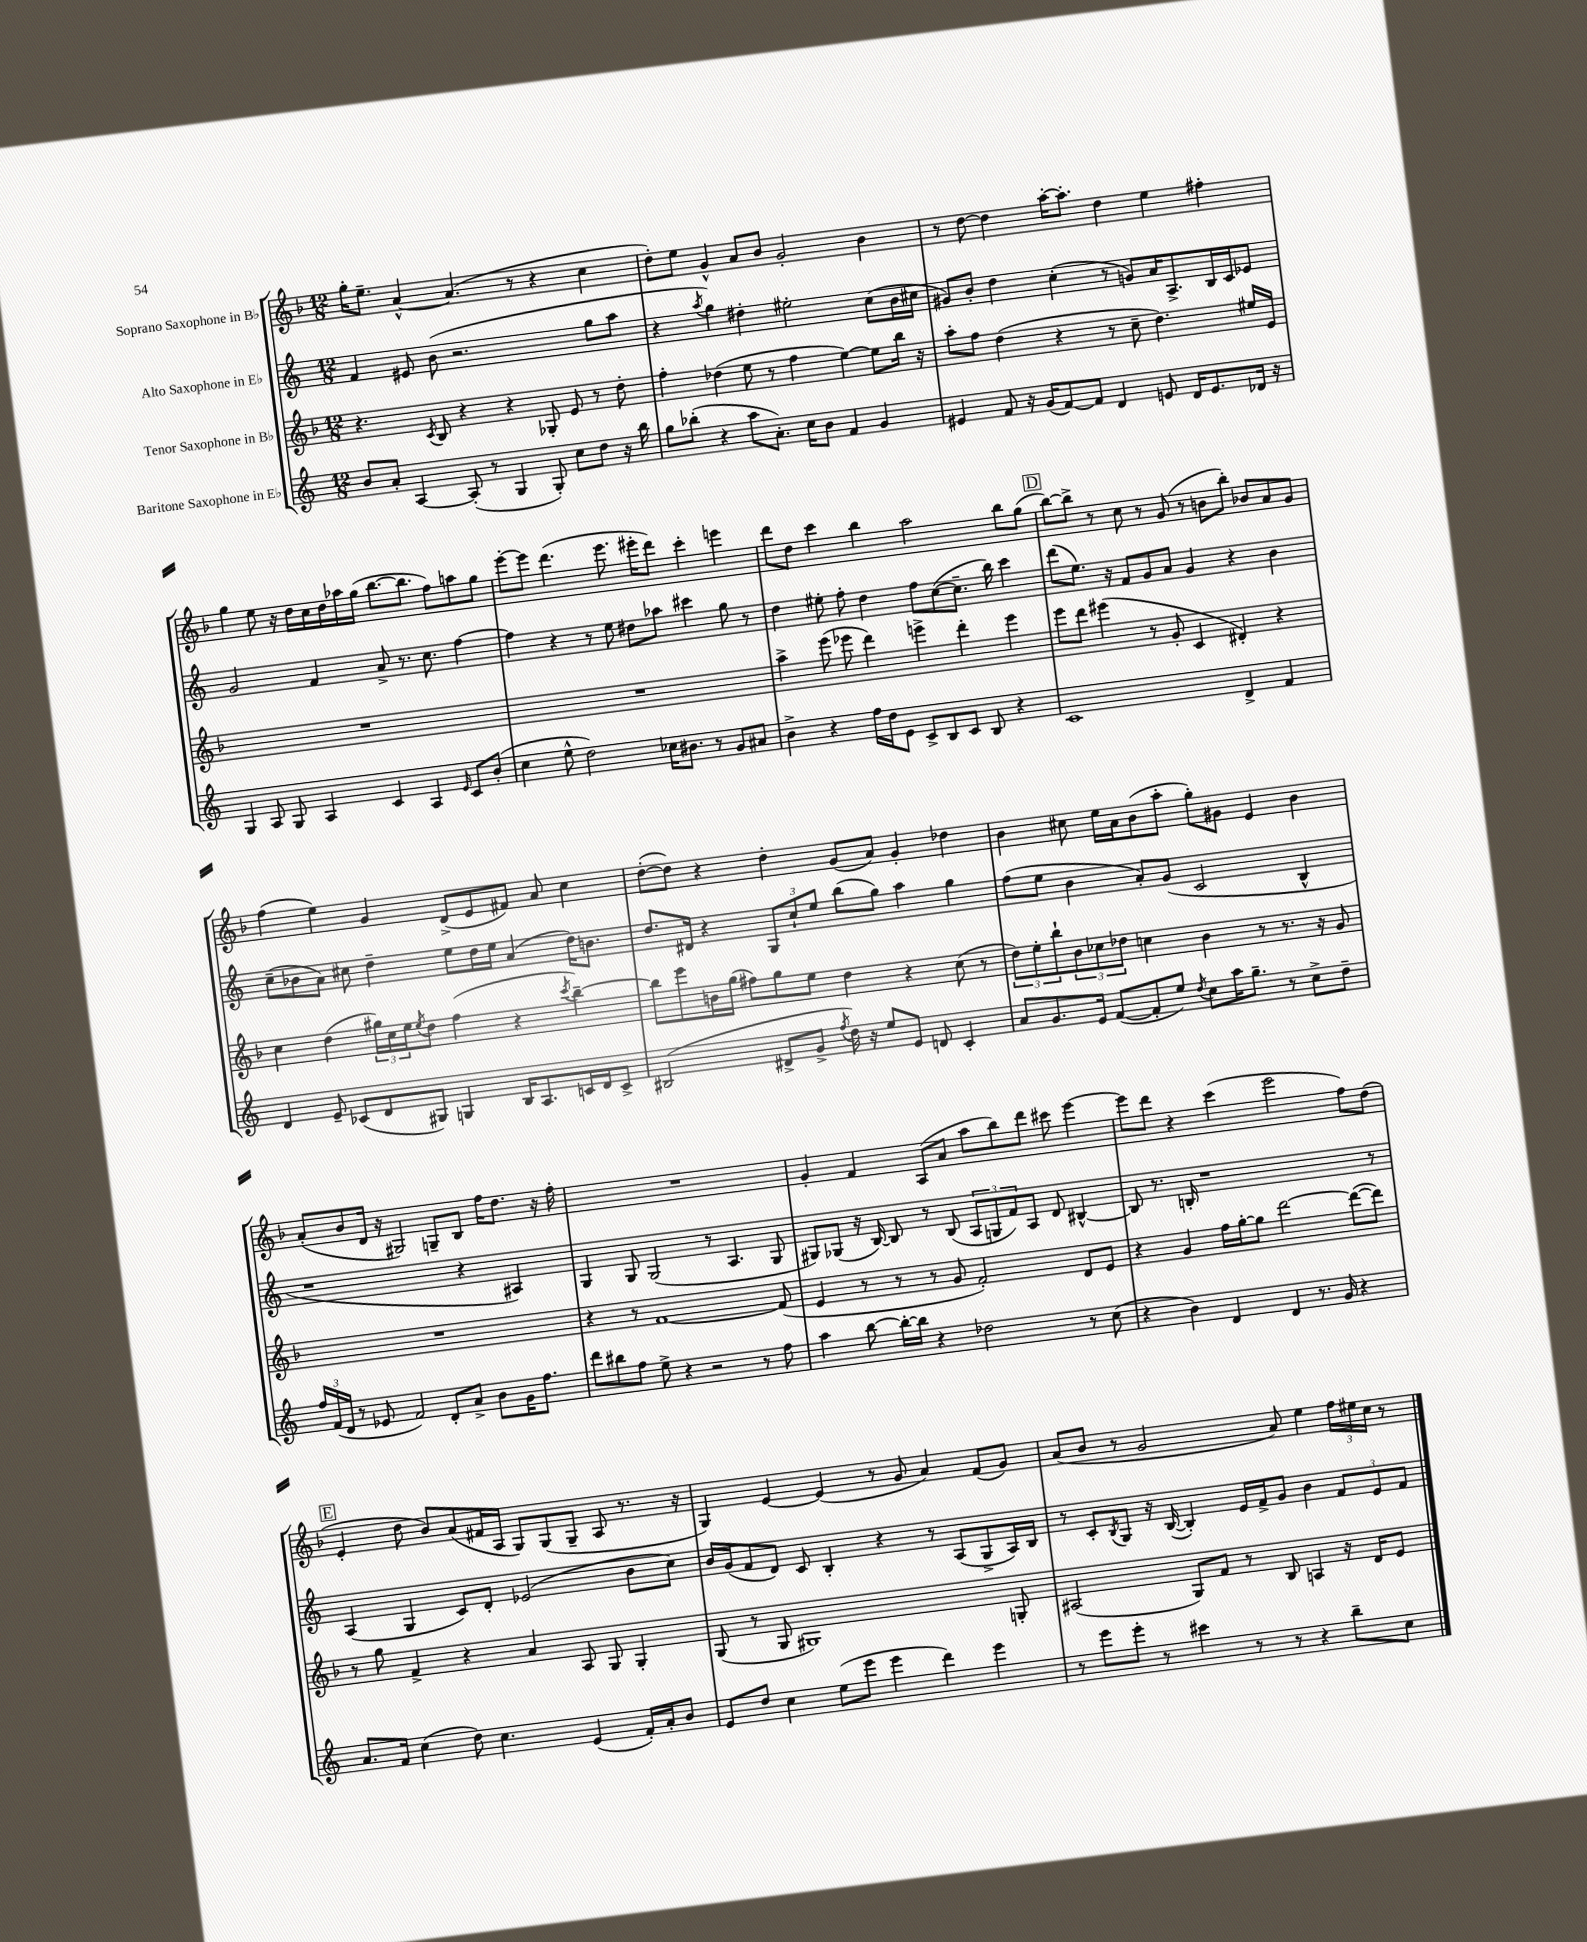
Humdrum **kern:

**kern	**kern	**kern	**kern
*staff4	*staff3	*staff2	*staff1
*clefG2	*clefG2	*clefG2	*clefG2
*k[]	*k[b-]	*k[]	*k[b-]
*M12/8	*M12/8	*M12/8	*M12/8
8b	4.r	4f	16gg'
.	.	.	8.ee~
8a'	.	.	.
[4A	.	8e#	[4a^^
.	8qc	.	.
.	8B-	(8b	.
(8A']	4r	2.r	(4.a]
8r	.	.	.
4G	4r	.	.
.	.	.	8r
8G')	8G-'	.	4r
8cc	8e	.	.
8dd	8r	8gg	4cc
16r	8dd'	8aa	.
16bb	.	.	.
=	=	=	=
8gg	4ff'	4r	8dd')
(8bb-'	.	.	8ee
.	.	8qaa	.
4r	(4dd-	4gg)	4g^^
8aa	8ee	4dd#'	8a
8.a')	8r	.	8b-
.	4ff	2ee#'	2g'
16cc	.	.	.
8b	.	.	.
4f	[4ee)	.	.
4g	8ee]	(8cc	4b-
.	16bb-	16b	.
.	16r	16cc#	.
=	=	=	=
4e#	8aa'	8g#)	8r
.	8ff	8b'	[8dd
8f	(4dd	4dd	4dd]
16r	.	.	.
(16g	.	.	.
[8f)	4r	(4cc'	[16aa'
.	.	.	8.aa']
8f]	.	.	.
4d	8r	8r	4dd
.	8cc~	8g)	.
8e	4.dd)	16a	4ee
.	.	8.A^	.
16d	.	.	.
8.e	.	.	.
.	.	16B	4ff#'
.	.	16c	.
16d-	16ee#	8e-	.
16r	16e	.	.
=	=	=	=
4G	1.r	2g	4gg
8A	.	.	8ee
8G	.	.	16r
.	.	.	16dd
4A	.	4f	16cc
.	.	.	16dd
.	.	.	16aa-
.	.	.	(16gg
4c	.	8a^	[8.bb-
.	.	8.r	.
.	.	.	8.bb-]
4A	.	.	.
.	.	8.cc	.
.	.	.	8ff)
16qqe	.	.	.
8c	.	[4ff	8aa
(8b'	.	.	8gg
=	=	=	=
4cc	1.r	4ff]	[8eee'
.	.	.	8eee]
8ee^^	.	4r	(4.ddd
2dd)	.	.	.
.	.	8r	.
.	.	8ee	8.eee
.	.	8dd#	.
.	.	.	16eee#'
16cc-	.	8aa-	8ddd)
8.b#	.	.	.
.	.	4ccc#	4ccc'
8r	.	.	.
8g	.	8gg	4eee
8a#	.	8r	.
=	=	=	=
4b^	4aa^	4dd	8ddd
.	.	.	8dd
4r	(8eee	8ee#'	4ccc
.	8eee-	8ff'	.
16ff	4ddd)	4dd	4bb-
16dd	.	.	.
8e	.	.	.
8c^	4eee^	8ff	2aa
8B	.	([8cc	.
8c	4ddd'	8.cc~]	.
8B	.	.	.
.	.	16bb)	.
4r	4eee	4ccc	8bb-
.	.	.	(8gg
=	=	=	=
1c	8eee	(8ddd	[8bb-)
.	8ddd	8.ee)	8bb-^]
.	(4eee#	.	8r
.	.	16r	.
.	.	8f	8cc
.	8r	8g	8r
.	8g'	8a	(8g
.	4c	4g	8r
.	.	.	8b
4d^	4d#')	4r	8bb-')
.	.	.	8b-
4f	4r	4b	8a
.	.	.	8g
=	=	=	=
4d	4cc	(8cc~	(4ff
.	.	8b-	.
8e~	(4dd	8a)	4ee)
(8c-	.	8cc#	.
8d	24gg#)	4dd~	4g
.	24cc	.	.
.	24ee	.	.
.	8qee	.	.
8G#)	8dd	.	.
4G	(4ff	8ee	(8d^
.	.	16dd	8e
.	.	16ee	.
16B	4r	(4a	8f#)
8.A	.	.	.
.	.	.	8a
.	8qccc	.	.
16c	[4bb-~)	16dd)	4cc
16d	.	8.b	.
8c^	.	.	.
=	=	=	=
(2B#	8bb-]	8.dd	([8dd'
.	8eee	.	8dd])
.	.	16d#	.
.	16b	4r	4r
.	(16gg	.	.
.	8ff#)	.	.
8d#^	8gg	12G	4dd'
.	.	12cc`	.
8g^	8ee	.	.
.	.	12ee	.
8qff	.	.	.
16dd)	4dd	(8bb	(8g
16r	.	.	.
8ee	.	8gg)	8a)
8e	4r	4aa	4g'
8d	.	.	.
4c'	(8cc	4gg	4dd-
.	8r	.	.
=	=	=	=
8a	12dd)	(8ff	4b-
.	12ee'	.	.
8.g	.	8ee	.
.	12bb-`	.	.
.	12b-	4b	8cc#
16e	.	.	.
.	12cc-	.	.
([8f	.	.	16ee
.	12dd-	.	.
.	.	.	16a
8f']	4cc	8a')	(8b-
8ee)	.	(8g	8aa'
8qdd	.	.	.
8cc	4b-	2c	8gg')
16aa	.	.	8g#
8.gg~	.	.	.
.	8r	.	4e
8r	8.r	.	.
8cc^	.	4B^^	4b-
.	16r	.	.
8dd~	8g	.	.
=	=	=	=
24ff	1.r	1r	(8a'
(24f	.	.	.
24d	.	.	.
8r	.	.	8b-
8e-	.	.	16d
.	.	.	16r
2f)	.	.	2G#)
8d'	.	.	8G~
8a^	.	4r	8B-
8b	.	.	16ff
.	.	.	8.dd
16g	.	4A#)	.
8.ff	.	.	.
.	.	.	16r
.	.	.	16ff'
=	=	=	=
8ddd	4r	4G	1.r
8bb#	.	.	.
8ff	8r	8G	.
8ee^	[1f	(2G	.
4r	.	.	.
2r	.	.	.
.	.	8r	.
.	.	4.A	.
8r	.	.	.
8ff	(8f]	8G	.
=	=	=	=
4aa	4e	8G#)	4g'
.	.	(8G-	.
[8bb	8r	16r	4f
.	.	[16B)	.
16bb'_	8r	8B]	.
16bb]	.	.	.
4r	8r	8r	(8A
.	8g	(8B	8a
2dd-	2f')	12A	8aa
.	.	12G	.
.	.	.	8bb-)
.	.	12f)	.
.	.	8A	8ddd
.	.	8d	8ccc#
8r	8d	[4B#^^	[4eee
(8cc	8e	.	.
=	=	=	=
4r	4r	8B#]	8eee]
.	.	8.r	8ddd
4b)	4g	.	4r
.	.	16B'	.
.	.	1r	.
4d	16ff	.	(4ccc
.	[16gg'	.	.
.	8gg]	.	.
4d	[2ddd	.	2eee
8.r	.	.	.
16g	.	.	.
4r	(8ddd_	.	8ff)
.	8ddd])	8r	(8dd
=	=	=	=
8.a	8r	(4A	4e'
.	8gg	.	.
16f	.	.	.
(4cc	4f^	4G	8dd
.	.	.	8b-)
8dd)	4r	8c)	(8a
4.cc	.	8d'	16f#
.	.	.	16A
.	4a	(2e-	8G)
.	.	.	(8G
(4e	8A	.	8G~
.	8G	.	8A
16f')	4G'	8b	8.r
16a'	.	.	.
8b	.	8cc)	.
.	.	.	16r
=	=	=	=
8e	(8G	16b	4G)
.	.	(16g	.
8dd	8r	8f	.
4cc	8G	8d)	[4e
.	1G#)	8c	.
(8ee	.	4B'	(4e]
8eee	.	.	.
4eee	.	4r	8r
.	.	.	8g
4ddd)	.	8r	4a)
.	.	(8A	.
4eee	.	8G^	(8f
.	8G'	16A)	8g)
.	.	16B	.
=	=	=	=
8r	(2A#	8r	(8a
8eee	.	8c'	8b-
.	.	8qB	.
8eee'	.	8G	8r
8r	.	16r	2g
.	.	([16B	.
4ccc#	8G)	4B'])	.
.	8f	.	.
8r	8r	16e	.
.	.	16f^	.
8r	8B-	8g	8a)
4r	4A	4b	4ee
8bb~	16r	12f	24ff
.	.	.	24ee#
.	16d	.	.
.	.	12e	24cc
8cc	8e	.	8r
.	.	12f	.
==	==	==	==
*-	*-	*-	*-
